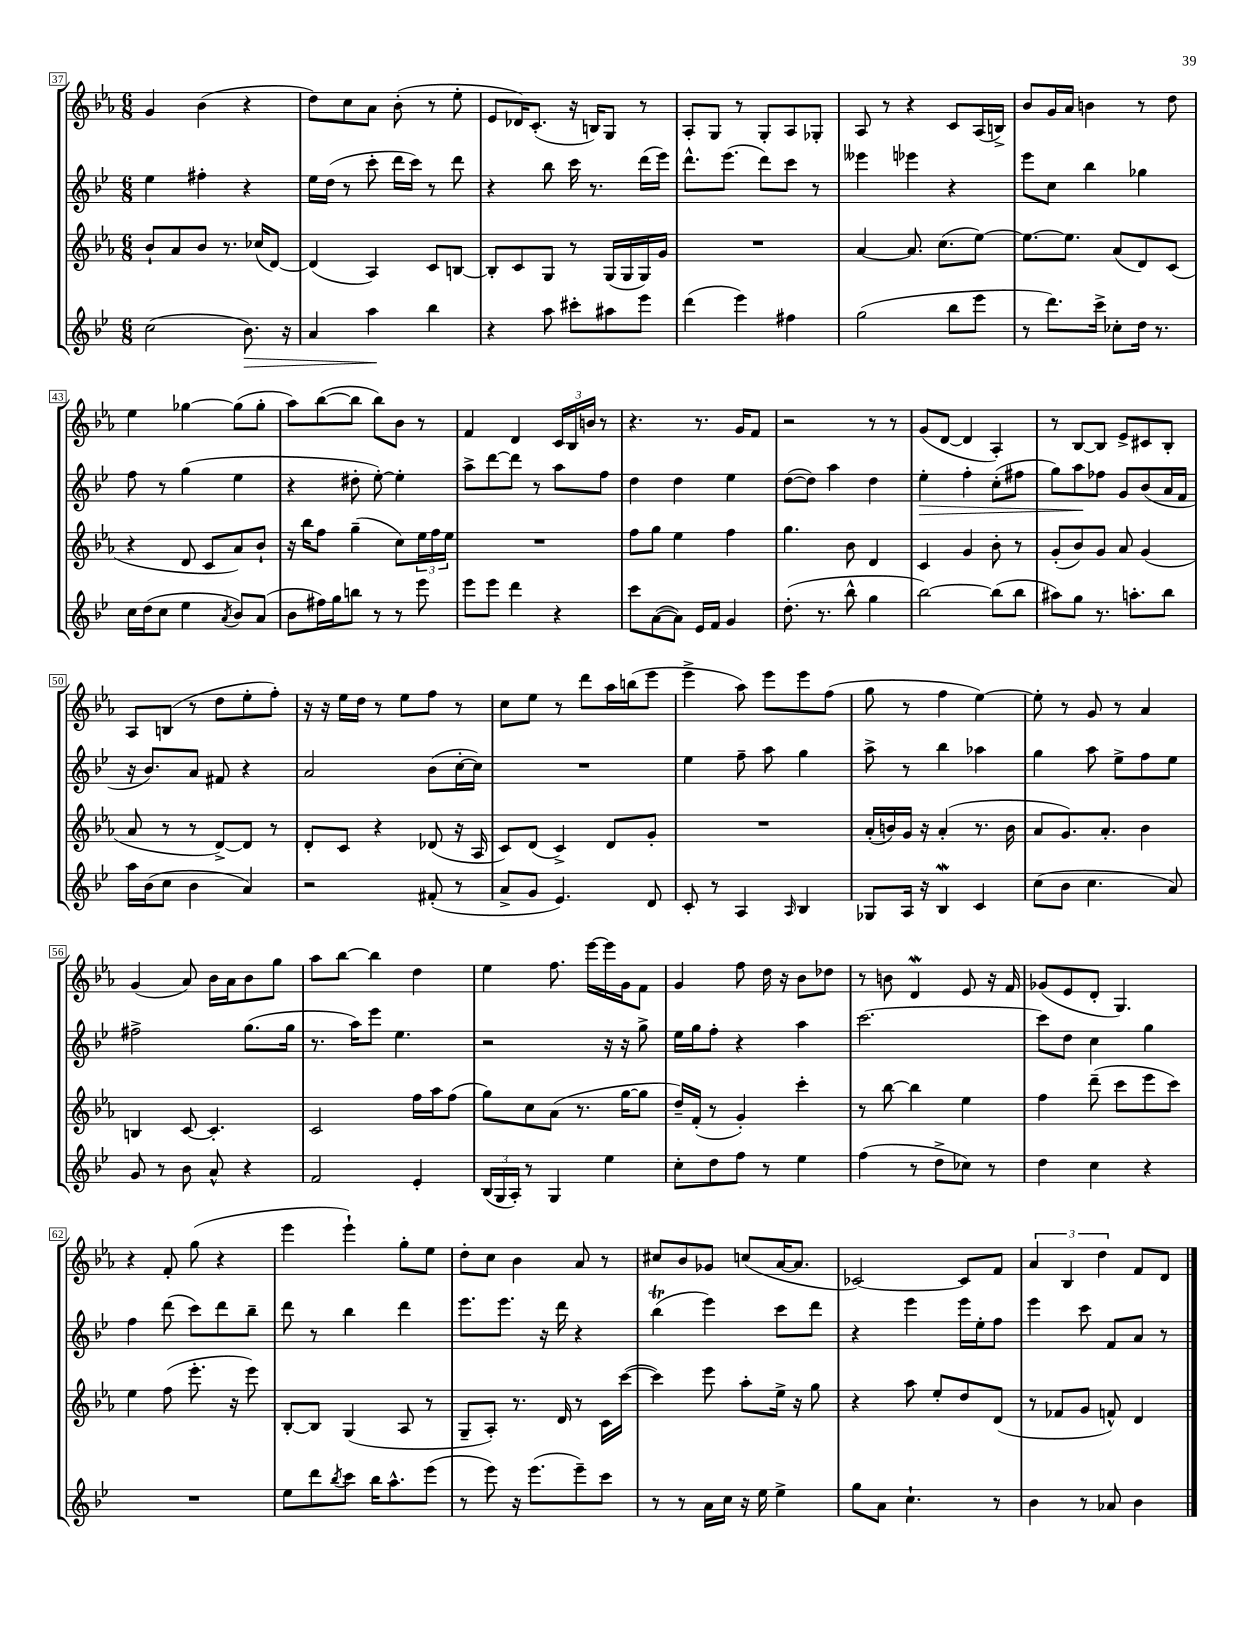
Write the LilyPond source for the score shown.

<<
\new StaffGroup <<
\new Staff = "s0" {
    \clef treble \key ees \major \numericTimeSignature \time 6/8
    g'4 bes'4( r4 |
    d''8) c''8 aes'8 bes'8-.( r8 ees''8-. |
    ees'8 des'16) c'8.-.( r16 b16) g8 r8 |
    aes8-. g8 r8 g8-. aes8 ges8-. |
    aes8 r8 r4 c'8 aes16( b16->) |
    bes'8 g'16 aes'16 b'4 r8 d''8 |
    ees''4 ges''4~ ges''8( ges''8-. |
    aes''8) bes''8~( bes''8 bes''8) bes'8 r8 |
    f'4 d'4 \tuplet 3/2 { c'16 bes16 b'16 } r8 |
    r4. r8. g'16 f'8 |
    r2 r8 r8 |
    g'8( d'8~ d'4 aes4-.) |
    r8 bes8~ bes8 ees'8-> cis'8 bes8-. |
    aes8 b8( r8 d''8 ees''8-. f''8-.) |
    r16 r16 ees''16 d''16 r8 ees''8 f''8 r8 |
    c''8 ees''8 r8 d'''8 aes''16 b''16( ees'''8 |
    ees'''4-> aes''8) ees'''8 ees'''8 f''8( |
    g''8 r8 f''4 ees''4~) |
    ees''8-. r8 g'8 r8 aes'4 |
    g'4( aes'8) bes'16 aes'16 bes'8 g''8 |
    aes''8 bes''8~ bes''4 d''4 |
    ees''4 f''8. ees'''16~ ees'''16 g'16 f'8 |
    g'4 f''8 d''16 r16 bes'8 des''8 |
    r8 b'8 d'4\mordent ees'8 r16 f'16 |
    ges'8( ees'8 d'8-. g4.) |
    r4 f'8-. g''8( r4 |
    ees'''4 ees'''4-!) g''8-. ees''8 |
    d''8-. c''8 bes'4 aes'8 r8 |
    cis''8 bes'8 ges'8 c''8( aes'16~ aes'8. |
    ces'2~) ces'8 f'8 |
    \tuplet 3/2 { aes'4 bes4 d''4 } f'8 d'8 \bar "|." |
}
\new Staff = "s1" {
    \clef treble \key bes \major \numericTimeSignature \time 6/8
    ees''4 fis''4-. r4 |
    ees''16 d''16( r8 c'''8-. d'''16 c'''16) r8 d'''8 |
    r4 bes''8 c'''16 r8. d'''16( ees'''16) |
    d'''8.-^ ees'''8.( d'''8) c'''8 r8 |
    eeses'''4 ees'''4 r4 |
    ees'''8 c''8 bes''4 ges''4 |
    f''8 r8 g''4( ees''4 |
    r4 dis''8-. ees''8~-.) ees''4-. |
    a''8-> d'''8~ d'''8 r8 a''8 f''8 |
    d''4 d''4 ees''4 |
    d''8~( d''8) a''4 d''4 |
    ees''4-.\> f''4-. c''8-.( fis''8 |
    g''8) a''8\! fes''8 g'8 bes'8( a'16 f'16 |
    r16 bes'8.) a'8 fis'8 r4 |
    a'2 bes'8( c''16~-. c''16) |
    R2. |
    ees''4 f''8-- a''8 g''4 |
    a''8-> r8 bes''4 aes''4 |
    g''4 a''8 ees''8-> f''8 ees''8 |
    fis''2-> g''8.( g''16 |
    r8. a''16) ees'''8 ees''4. |
    r2 r16 r16 g''8-> |
    ees''16 g''16 f''8-. r4 a''4 |
    c'''2.~ |
    c'''8 d''8 c''4 g''4 |
    f''4 d'''8( c'''8) d'''8 bes''8-- |
    d'''8 r8 bes''4 d'''4 |
    ees'''8. ees'''8. r16 d'''16 r4 |
    bes''4\trill( ees'''4) c'''8 d'''8 |
    r4 ees'''4 ees'''16 ees''16-. f''8 |
    ees'''4 c'''8 f'8 a'8 r8 \bar "|." |
}
\new Staff = "s2" {
    \clef treble \key ees \major \numericTimeSignature \time 6/8
    bes'8-! aes'8 bes'8 r8. ces''16( d'8~) |
    d'4( aes4) c'8 b8~ |
    b8-. c'8 g8 r8 g16( g16 g16) g'16 |
    R2. |
    aes'4~ aes'8. c''8.( ees''8~) |
    ees''8.~ ees''8. aes'8( d'8) c'8( |
    r4 d'8 c'8 aes'8) bes'8-! |
    r16 bes''16 f''8 g''4--( c''8) \tuplet 3/2 { ees''16 f''16 ees''16 } |
    R2. |
    f''8 g''8 ees''4 f''4 |
    g''4. bes'8 d'4 |
    c'4 g'4 bes'8-. r8 |
    g'8-.( bes'8) g'8 aes'8 g'4( |
    aes'8 r8 r8 d'8~->) d'8 r8 |
    d'8-. c'8 r4 des'8( r16 aes16 |
    c'8) d'8( c'4->) d'8 g'8-. |
    R2. |
    aes'16-.( b'16) g'16 r16 aes'4-.( r8. b'16 |
    aes'8 g'8.) aes'8.-. bes'4 |
    b4 c'8~ c'4.-. |
    c'2 f''16 aes''16 f''8( |
    g''8) c''8 aes'8( r8. g''16~ g''8 |
    d''16--) f'16-.( r8 g'4-.) c'''4-. |
    r8 bes''8~ bes''4 ees''4 |
    f''4 d'''8--( c'''8 ees'''8 c'''8) |
    ees''4 f''8( ees'''8.-. r16 ees'''8) |
    bes8~-. bes8 g4( aes8 r8 |
    g8-- aes8-.) r8. d'16 r8 c'16 c'''16~( |
    c'''4) ees'''8 aes''8-. ees''16-> r16 g''8 |
    r4 aes''8 ees''8-. d''8 d'8( |
    r8 fes'8 g'8 f'8-^) d'4 \bar "|." |
}
\new Staff = "s3" {
    \clef treble \key bes \major \numericTimeSignature \time 6/8
    c''2( bes'8.\>) r16 |
    a'4 a''4\! bes''4 |
    r4 a''8 cis'''8-. ais''8 ees'''8 |
    d'''4( ees'''4) fis''4 |
    g''2( bes''8 ees'''8 |
    r8 d'''8.) c'''16-> ces''8-. d''16 r8. |
    c''16 d''16( c''8 ees''4 \acciaccatura { a'8 } bes'8) a'8( |
    bes'8 fis''16) g''16 b''8 r8 r8 ees'''8 |
    ees'''8 ees'''8 d'''4 r4 |
    c'''8 a'8~( a'8) ees'16 f'16 g'4 |
    d''8.-.( r8. bes''8-^ g''4 |
    bes''2~) bes''8( bes''8 |
    ais''8) g''8 r8. a''8.-. bes''8 |
    a''16 bes'16( c''8 bes'4 a'4) |
    r2 fis'8-.( r8 |
    a'8-> g'8 ees'4.) d'8 |
    c'8-. r8 a4 \grace { a16 } bes4 |
    ges8 a16 r16 bes4\mordent c'4 |
    c''8( bes'8 c''4. a'8) |
    g'8 r8 bes'8 a'8-^ r4 |
    f'2 ees'4-. |
    \tuplet 3/2 { bes16( g16 a16-.) } r8 g4 ees''4 |
    c''8-. d''8 f''8 r8 ees''4 |
    f''4( r8 d''8-> ces''8) r8 |
    d''4 c''4 r4 |
    R2. |
    ees''8 d'''8 \acciaccatura { bes''8 } c'''8 bes''16 a''8.-^ ees'''8( |
    r8 ees'''8) r16 ees'''8.( ees'''8--) c'''8 |
    r8 r8 a'16 c''16 r16 ees''16 ees''4-> |
    g''8 a'8 c''4.-! r8 |
    bes'4 r8 aes'8 bes'4 \bar "|." |
}
>>
>>
\layout { \context { \Score currentBarNumber = #37 \override BarNumber.stencil = #(make-stencil-boxer 0.1 0.3 ly:text-interface::print) } }
